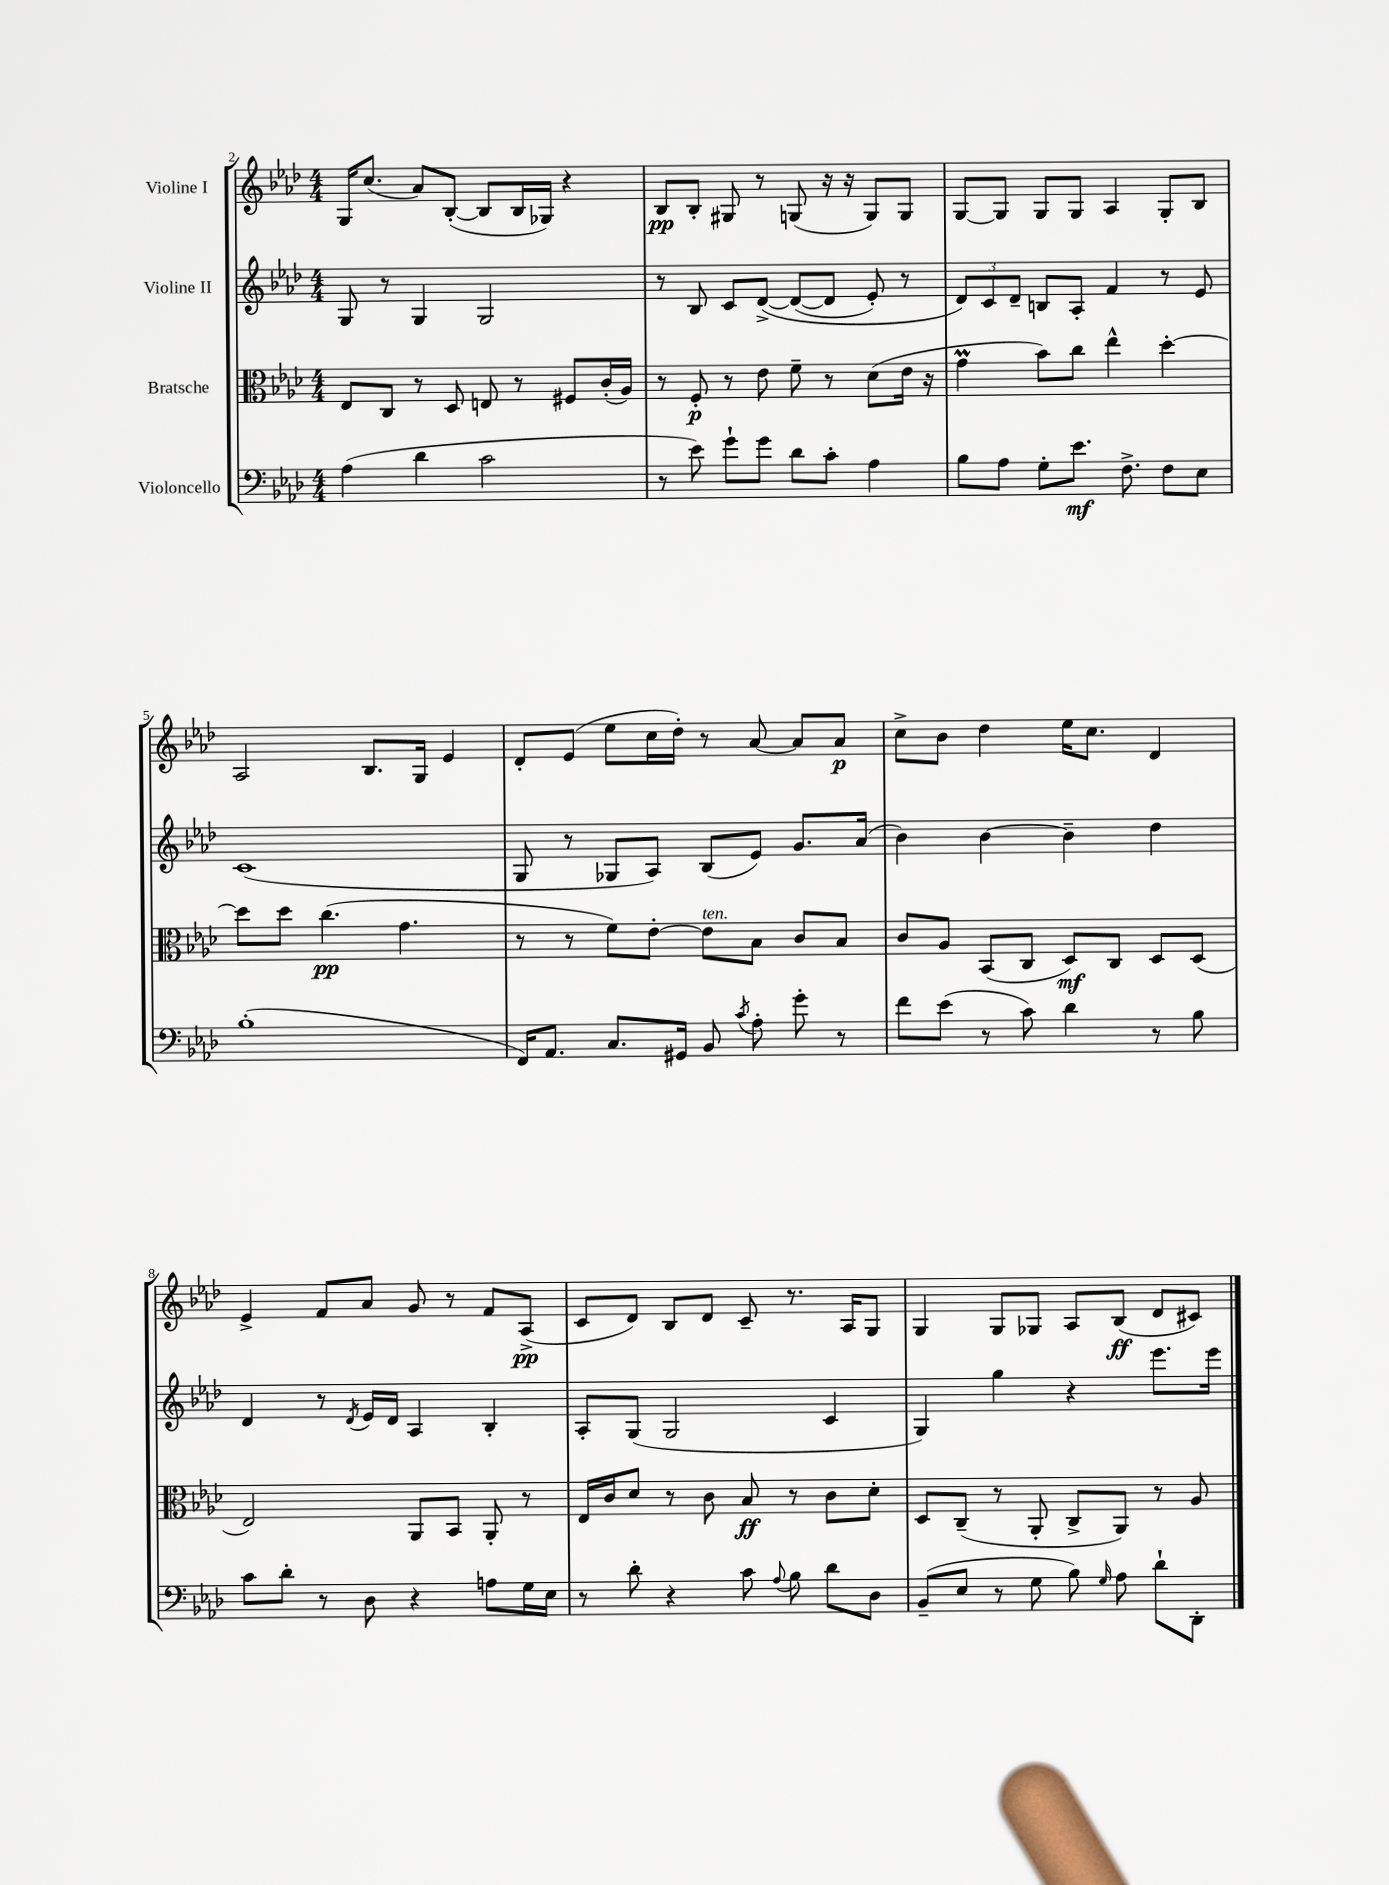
<<
\new StaffGroup <<
\new Staff = "s0" \with { instrumentName = "Violine I" } {
    \clef treble \key aes \major \numericTimeSignature \time 4/4
    \autoBeamOff g16[ c''8.]( aes'8[) bes8]~-.( bes8[ bes16 ges16]) r4 |
    bes8[\pp bes8]-. gis8 r8 g8( r16 r16 g8[) g8] |
    g8[~ g8] g8[ g8] aes4 g8[-. bes8] |
    aes2 bes8.[ g16] ees'4 |
    des'8[-. ees'8]( ees''8[ c''16 des''16]-.) r8 aes'8~ aes'8[ aes'8]\p |
    c''8[-> bes'8] des''4 ees''16[ c''8.] des'4 |
    ees'4-> f'8[ aes'8] g'8 r8 f'8[ aes8]->\pp( |
    c'8[ des'8]) bes8[ des'8] c'8-- r8. aes16[ g8] |
    g4 g8[ ges8] aes8[ bes8]\ff( des'8[ cis'8]) \bar "|." |
}
\new Staff = "s1" \with { instrumentName = "Violine II" } {
    \clef treble \key aes \major \numericTimeSignature \time 4/4
    \autoBeamOff g8 r8 g4 g2 |
    r8 bes8 c'8[ des'8]~->\( des'8[~( des'8] ees'8-.) r8 |
    \tuplet 3/2 { des'8[\) c'8 des'8]-- } b8[ aes8]-. f'4 r8 ees'8 |
    c'1( |
    g8 r8 ges8[ aes8]) bes8[( ees'8]) g'8.[ aes'16]( |
    bes'4) bes'4~ bes'4-- des''4 |
    des'4 r8 \acciaccatura { des'8 } ees'16[ des'16] aes4 bes4-. |
    aes8[-. g8]( g2 c'4 |
    g4) g''4 r4 ees'''8.[ ees'''16] \bar "|." |
}
\new Staff = "s2" \with { instrumentName = "Bratsche" } {
    \clef alto \key aes \major \numericTimeSignature \time 4/4
    \autoBeamOff ees8[ c8] r8 des8 e8 r8 fis8[ c'16-.( aes16]) |
    r8 f8-.\p r8 ees'8 f'8-- r8 des'8[( ees'16] r16 |
    g'4\prall bes'8[) c''8] ees''4-^ des''4~-. |
    des''8[ des''8] c''4.\pp( g'4. |
    r8 r8 f'8[) ees'8]~-. ees'8[^\markup { \italic "ten." } bes8] c'8[ bes8] |
    c'8[ aes8] bes,8[( c8] des8[\mf) c8] des8[ des8]( |
    ees2) aes,8[ bes,8] aes,8-. r8 |
    ees16[ c'16 des'8] r8 c'8 bes8\ff r8 c'8[ des'8]-. |
    des8[ c8]--( r8 aes,8-. c8[-> aes,8]) r8 aes8 \bar "|." |
}
\new Staff = "s3" \with { instrumentName = "Violoncello" } {
    \clef bass \key aes \major \numericTimeSignature \time 4/4
    \autoBeamOff aes4( des'4 c'2 |
    r8 ees'8) g'8[-! g'8] des'8[ c'8]-. aes4 |
    bes8[ aes8] g8[-. ees'8.]\mf f8.-> f8[ ees8] |
    bes1-.( |
    f,16[) aes,8.] c8.[ gis,16] bes,8 \acciaccatura { c'8 } aes8-. g'8-. r8 |
    f'8[ ees'8]( r8 c'8) des'4 r8 bes8 |
    c'8[ des'8]-. r8 des8 r4 a8[ g16 ees16] |
    r8 des'8-. r4 c'8 \appoggiatura { aes8 } bes8 des'8[ des8] |
    bes,8[--( ees8] r8 g8 bes8) \grace { g16 } aes8 des'8[-! des,8]-. \bar "|." |
}
>>
>>
\layout { \context { \Score currentBarNumber = #2 } }
